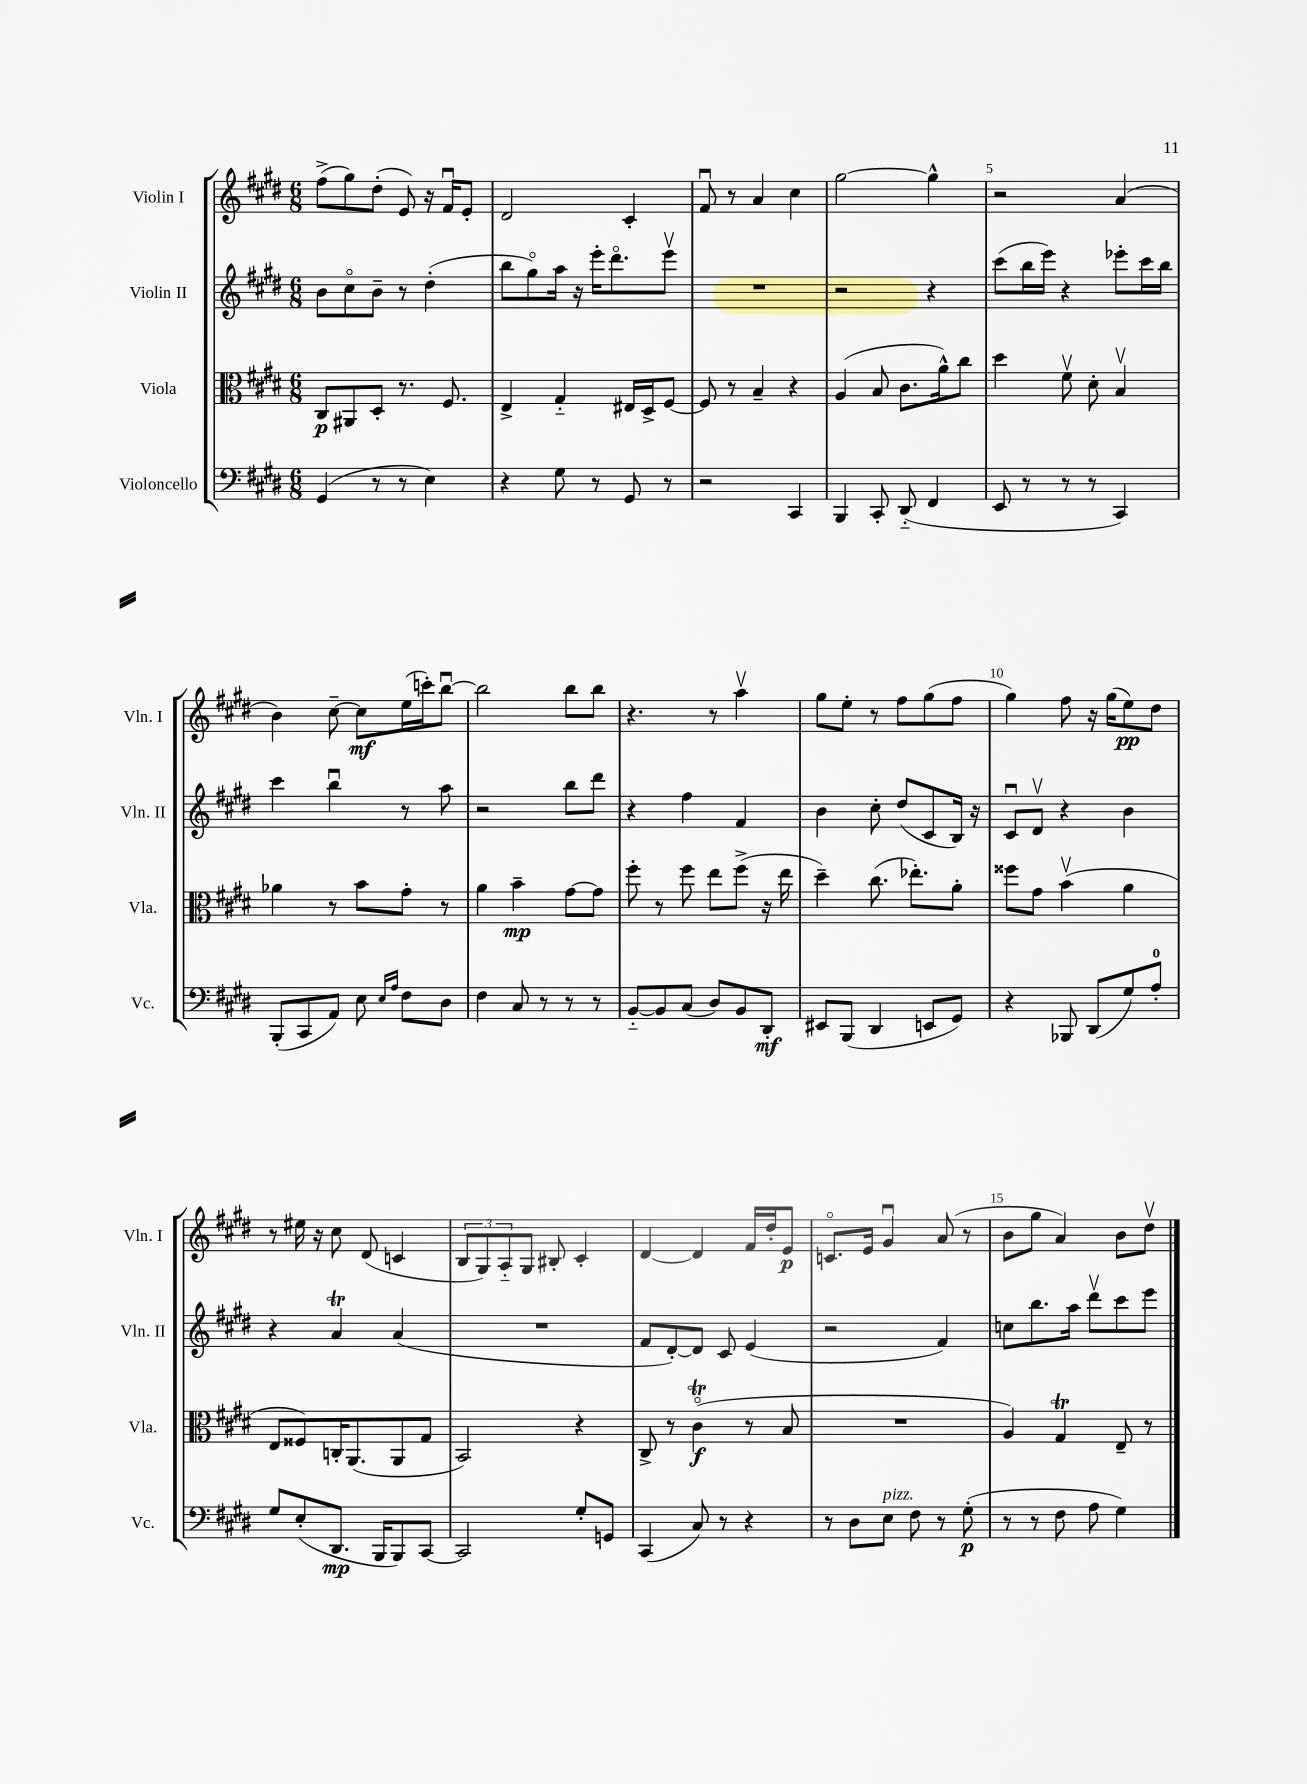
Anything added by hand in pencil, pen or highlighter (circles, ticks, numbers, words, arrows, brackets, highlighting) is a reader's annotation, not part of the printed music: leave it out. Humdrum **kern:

**kern	**kern	**kern	**kern
*staff4	*staff3	*staff2	*staff1
*clefF4	*clefC3	*clefG2	*clefG2
*k[f#c#g#d#]	*k[f#c#g#d#]	*k[f#c#g#d#]	*k[f#c#g#d#]
*M6/8	*M6/8	*M6/8	*M6/8
(4GG#/	8C#/L	8b\L	(8ff#^\L
.	8AA#/	8cc#o\	8gg#\)
8r	8D#'/J	8b~\J	(8dd#'\J
8r	8.r	8r	8e/)
4E\)	.	(4dd#'\	16r
.	8.F#/	.	16f#u/LK
.	.	.	8e'/J
=	=	=	=
4r	4E^/	8bb\L	2d#/
.	.	8gg#o\)	.
8G#\	4G#'~/	16aa\Jk	.
.	.	16r	.
8r	.	16eee'\LK	.
.	.	8.ddd#o\	.
8GG#/	16E#/LL	.	4c#'/
.	16D#^/J	.	.
8r	[8F#/J	8eeev\J	.
=	=	=	=
2r	8F#/]	2.r	8f#u/
.	8r	.	8r
.	4B~/	.	4a/
4CC#/	4r	.	4cc#\
=	=	=	=
4BBB/	(4A/	2r	[2gg#\
8CC#'/	8B/	.	.
(8DD#'~/	8.c#\L	.	.
4FF#/	.	4r	4gg#^^\]
.	16a^^\k)	.	.
.	8cc#\J	.	.
=	=	=	=
8EE/	4dd#\	(8ccc#\L	2r
8r	.	16bb\L	.
.	.	16eee\JJ)	.
8r	8f#v\	4r	.
8r	8d#'\	.	.
4CC#/)	4Bv/	8eee-'\L	(4a/
.	.	16ccc#\L	.
.	.	16bb\JJ	.
=	=	=	=
(8BBB'/L	4a-\	4ccc#\	4b\)
8CC#/	.	.	.
8AA/J)	8r	4bbu\	[8cc#~\
8E\	8b\L	.	8cc#\]L
16qqE/LL	.	.	.
16qqA/JJ	.	.	.
8F#\L	8g#'\J	8r	(16ee\L
.	.	.	16ccc'\J)
8D#\J	8r	8aa\	[8bbu\J
=	=	=	=
4F#\	4a\	2r	2bb\]
8C#/	4b~\	.	.
8r	.	.	.
8r	[8g#\L	8bb\L	8bb\L
8r	8g#\]J	8ddd#\J	8bb\J
=	=	=	=
[8BB'~/L	8ff#'\	4r	4.r
8BB/]	8r	.	.
(8C#/J	8ff#\	4ff#\	.
8D#/L)	8ee\L	.	8r
8BB/	(8ff#^\J	4f#/	4aav\
8DD#'/J	16r	.	.
.	16ee\	.	.
=	=	=	=
8EE#/L	4dd#~\)	4b\	8gg#\L
(8BBB/J	.	.	8ee'\J
4DD#/	(8.cc#\	8cc#'\	8r
.	.	(8dd#/L	8ff#\L
.	8.ee-'\L)	.	.
8EE/L	.	8c#/	(8gg#\
8GG#/J)	8a'\J	16B/Jk)	8ff#\J
.	.	16r	.
=	=	=	=
4r	8ff##\L	8c#u/L	4gg#\)
.	8g#\J	8d#v/J	.
8BBB-/	(4bv\	4r	8ff#\
(8DD#/L	.	.	16r
.	.	.	(16gg#\LK
8G#/)	4a\	4b\	8ee\)
8A'/J	.	.	8dd#\J
=	=	=	=
8G#/L	8E/L	4r	8r
(8E'/	8F##/)	.	16ee#\
.	.	.	16r
8.DD#/J	16C'/K	4a/	8cc#\
.	(8.AA/	.	.
.	.	.	(8d#/
16BBB/LK	.	.	.
8BBB/)	8AA/	(4a/	4c/
[8CC#/J	8G#/J	.	.
=	=	=	=
2CC#/]	2BB/)	2.r	12B/L
.	.	.	12G#/)
.	.	.	12A'~/
.	.	.	8G#/J
.	.	.	8B#'/
8G#'/L	4r	.	4c#'/
8GG/J	.	.	.
=	=	=	=
(4CC#/	8C#^/	8f#/L	[4d#/
.	8r	[8d#'/)	.
8C#/)	(4c#o\	8d#/]J	4d#/]
8r	.	8c#/	.
4r	8r	(4e/	16f#/LL
.	.	.	16dd#'/J
.	8B/	.	8e/J
=	=	=	=
8r	2.r	2r	8.co/L
8D#\L	.	.	.
.	.	.	16e/Jk
8E\J	.	.	4g#u/
8F#\	.	.	.
8r	.	4f#/)	(8a/
(8G#'\	.	.	8r
=	=	=	=
8r	4A/)	8cc\L	8b\L
8r	.	8.bb\	8gg#\J
8F#\	4G#/	.	4a/)
.	.	16aa\Jk	.
8A\	.	8ddd#v\L	.
4G#\)	8E~/	8ccc#\	8b\L
.	8r	8eee\J	8dd#v\J
==	==	==	==
*-	*-	*-	*-
